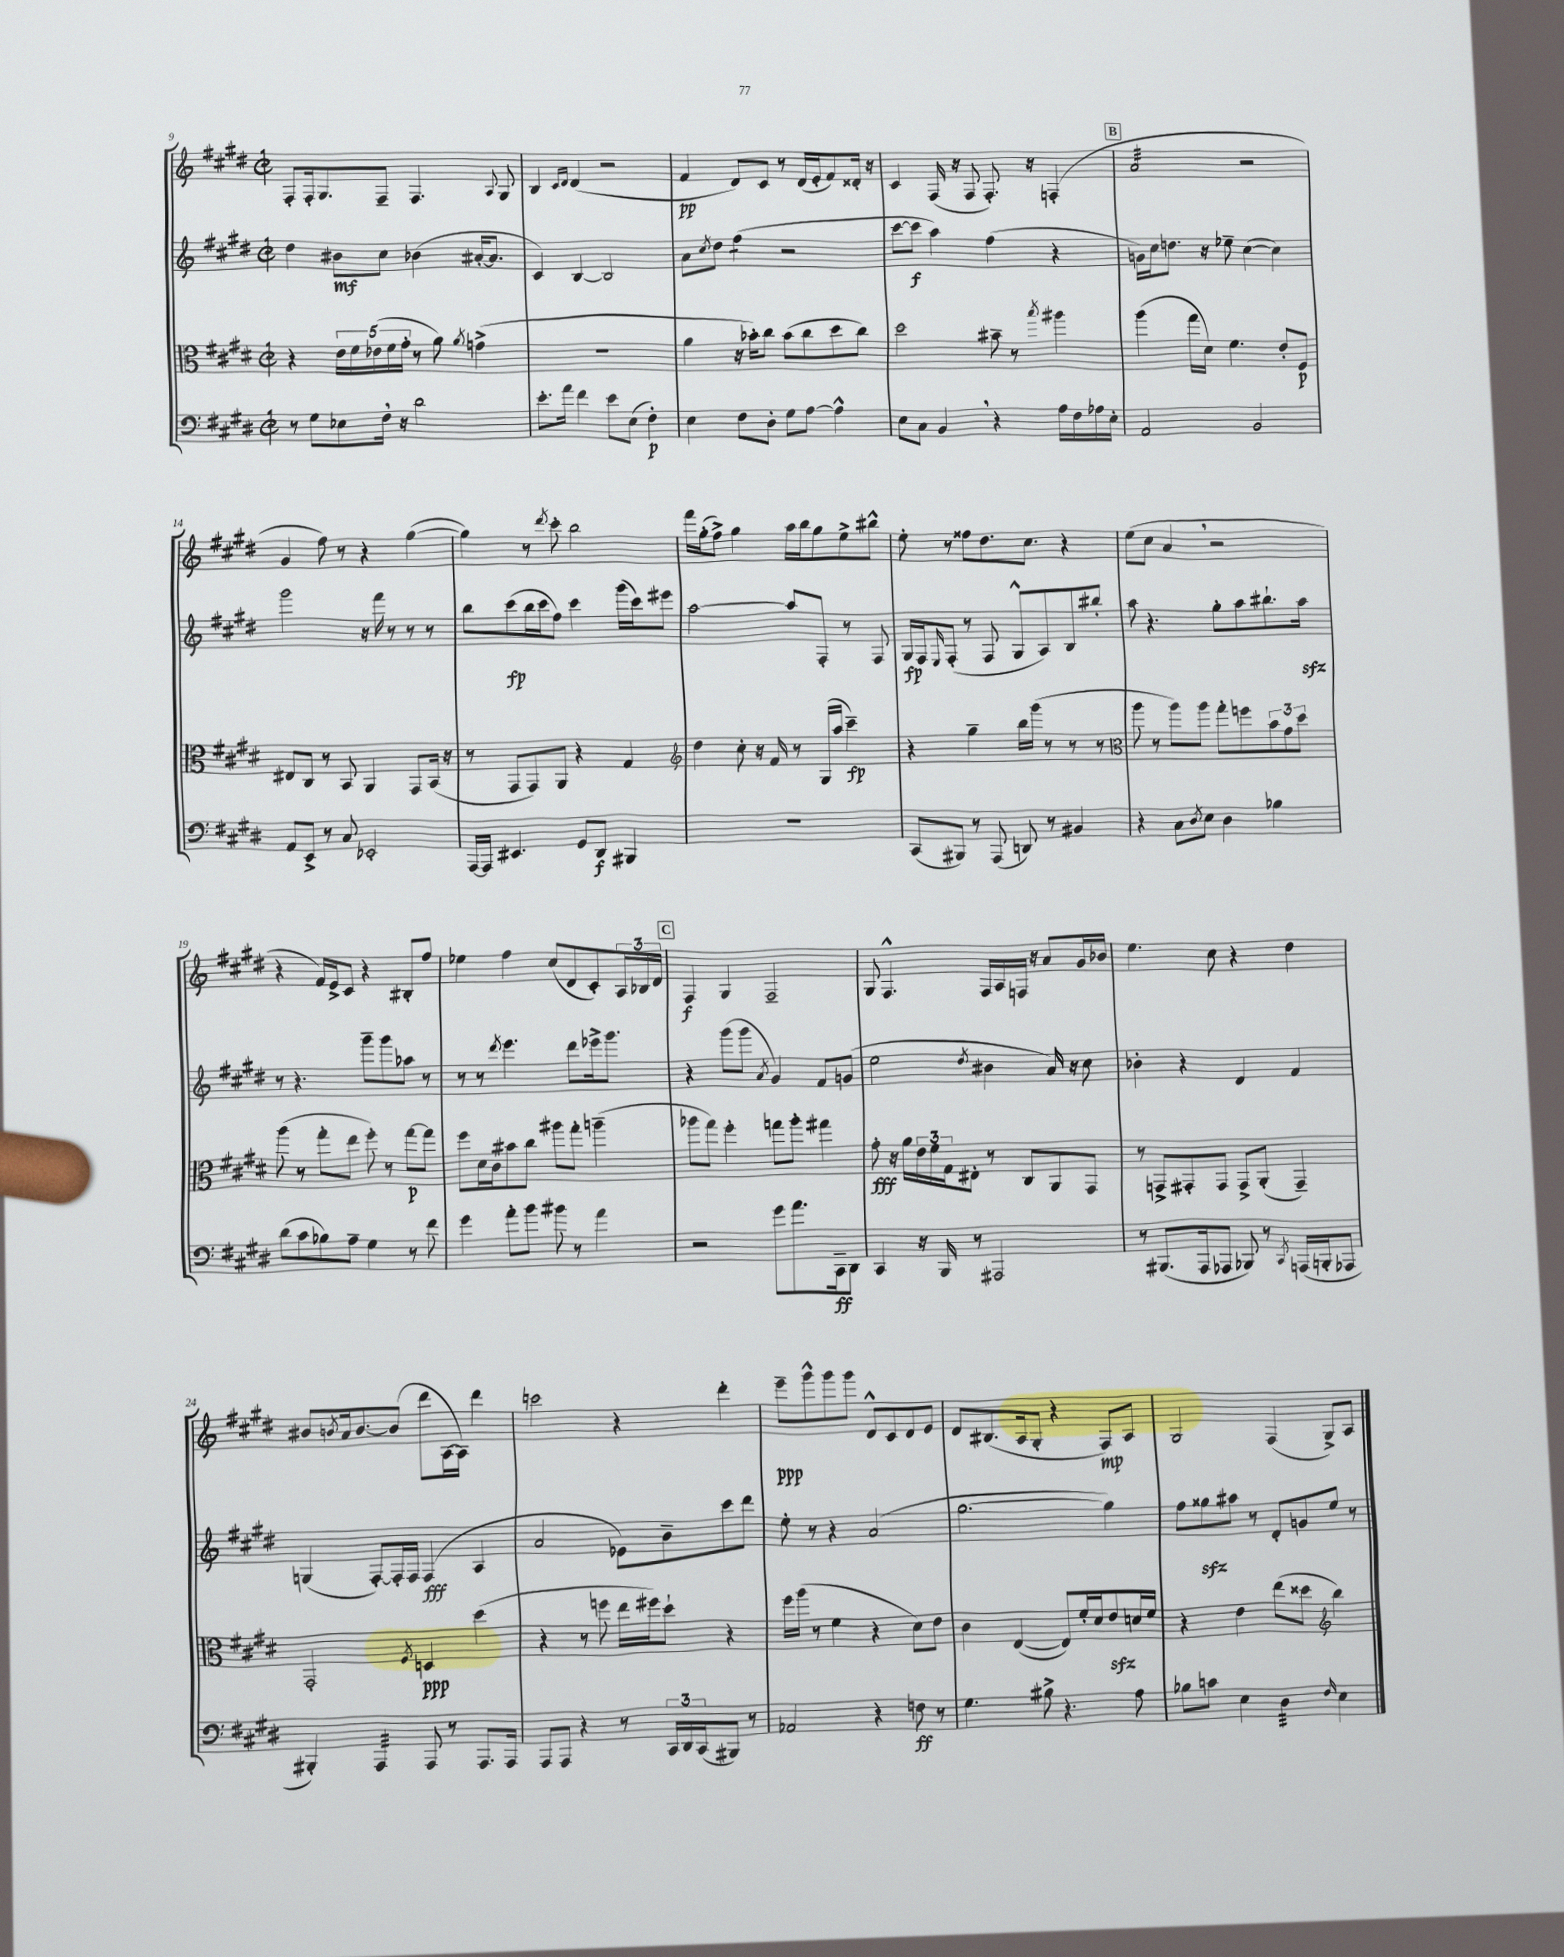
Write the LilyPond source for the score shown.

<<
\new StaffGroup <<
\new Staff = "s0" {
    \clef treble \key e \major \defaultTimeSignature \time 2/2
    fis8-. fis16-. gis8. fis8-- fis4. \appoggiatura { a8 } gis8 |
    b4 \grace { cis'16 dis'16 } dis'4( r2 |
    fis'4\pp dis'8) cis'8 r8 dis'16( e'16-. fis'8) disis'16-. r16 |
    cis'4 fis16( r16 fis8 fis8.-.) r16 f4-.( |
    \mark \markup { \box "B" } a'2:32 r2 |
    gis'4 fis''8) r8 r4 gis''4~( |
    gis''4) r8 \acciaccatura { dis'''8 } cis'''8-. b''2 |
    fis'''16 gis''16-.( fis''8->) gis''4 a''16 b''16 gis''8 e''8-> bis''8-^ |
    e''8-. r8 fisis''8 dis''8. cis''8. r4 |
    e''8( cis''8 a'4 \breathe r2 |
    r4 fis'16) e'16-> cis'8 r4 bis8-. fis''8 |
    ees''4 fis''4 cis''8( dis'8 cis'8-.) \tuplet 3/2 { a16 bes16 dis'16 } |
    \mark \markup { \box "C" } fis4\f gis4 fis2-- |
    gis8 fis4.-^ fis16 a16 f16 r16 a'8 gis'16 bes'16 |
    e''4. cis''8 r4 dis''4 |
    bis'8 \acciaccatura { b'8 } a'16 b'8.~ b'8( dis'''8 a16~ a16) dis'''4 |
    c'''2 r4 dis'''4-. |
    e'''8--\ppp gis'''8-^ gis'''8 gis'''8 dis'8-^ cis'8 dis'8 e'8 |
    dis'8 bis8.( a16 gis8-. r4 fis8\mp) a8 |
    gis2 fis4( gis8->) a8 \bar "|." |
}
\new Staff = "s1" {
    \clef treble \key e \major \defaultTimeSignature \time 2/2
    dis''4 bis'8\mf cis''8 bes'4( ais'16~-. ais'8. |
    cis'4) b4~ b2 |
    a'8 \acciaccatura { cis''8 } dis''8 fis''4:8( r2 |
    cis'''8~ cis'''8\f a''4) fis''4( r4 |
    \mark \markup { \box "B" } g'16) cis''16 d''8. r16 ees''8-- cis''4~( cis''4) |
    gis'''2 r16 fis'''16 r8 r8 r8 |
    b''8 cis'''8\fp( b''16 cis'''16 fis''8) cis'''4 gis'''16( cis'''16) eis'''8 |
    a''2~ a''8 fis8-. r8 fis8 |
    gis16\fp fis16 \grace { e16 } fis8-.( r8 fis8 gis8-^ a8) b8 bis''8-. |
    a''8 r4. gis''8-. a''8 bis''8.-! a''16\sfz |
    r8 r4. gis'''8-- gis'''8 aes''8 r8 |
    r8 r8 \acciaccatura { dis'''8 } e'''4. dis'''8 ees'''16-> gis'''8. |
    \mark \markup { \box "C" } r4 gis'''8( gis'''8 \acciaccatura { a'8 } gis'4) fis'8 g'8( |
    e''2 \acciaccatura { dis''8 } bis'4 a'16) r16 cis''8 |
    bes'4-. r4 dis'4 fis'4 |
    g4( fis8~-.) fis16-. fis16 fis4\fff( a4 |
    a'2 ees'8) b'8-- cis'''8 dis'''8 |
    e''8-. r8 r4 a'2( |
    gis''2.~ gis''4) |
    fis''8 gisis''8\sfz ais''8 r8 dis'8-. g'8 e''8 r8 \bar "|." |
}
\new Staff = "s2" {
    \clef alto \key e \major \defaultTimeSignature \time 2/2
    r4 \tuplet 5/4 { e'16 fis'16 ees'16( fis'16 gis'16-. } r8 a'8) \acciaccatura { a'8 } g'4->( |
    R1 |
    a'4 r16 bes'16-.) cis''8 bes'8( cis''8 dis''8 cis''8) |
    dis''2 bis'8-- r8 \acciaccatura { b''8 } ais''4 |
    \mark \markup { \box "B" } a''4( gis''16 dis'16) fis'4. e'8-. fis8\p |
    eis8 cis8 r8 b,8 a,4 gis,8 b,16( r16 |
    r8 gis,8 gis,8) a,8 r4 gis4 |
    \clef treble dis''4 cis''8-. r16 fis'16 r8 gis16( a''16 cis'''4--\fp) |
    r4 gis''4-- b''16 gis'''16( r8 r8 r8 |
    \clef alto a''8 r8 a''8) a''8 gis''8-. f''8 \tuplet 3/2 { b'8 gis'8 dis''8 } |
    a''8( r8 gis''8-. e''8 fis''8-.) r8 gis''8~\p gis''8 |
    fis''8 dis'16 cis'16 bis'8 cis''8 ais''8 gis''8-. a''4--( |
    \mark \markup { \box "C" } aes''8 gis''8) fis''4-. g''8 aes''8-. gis''4 |
    gis'8-.\fff r16 a'16 \tuplet 3/2 { e'16 fis'16 gis16 } eis8-. r8 cis8 a,8 gis,8 |
    r8 g,8-> gis,8-. gis,8 gis,8-> a,8-.( gis,4--) |
    gis,2-. \acciaccatura { fis8 } d4\ppp dis''4( |
    r4 r8 f''8 e''16 fis''16) dis''8-! r4 |
    fis''16 a''16( r8 fis'4 r4 dis'8) e'8 |
    cis'4 e4~( e8) fis'16-. dis'16 e'8\sfz d'16 fis'16 |
    r4 e'4 e''8( disis''8 \clef treble b''4) \bar "|." |
}
\new Staff = "s3" {
    \clef bass \key e \major \defaultTimeSignature \time 2/2
    r8 gis8 ees8 fis16 \breathe r16 dis'2 |
    e'8.-. a'16 fis'4 e'8 e8( fis4-.\p) |
    e4 fis8 dis8-. gis8 a8~ a4-^ |
    e8 cis8 b,4 \breathe r4 a16 fis16 aes16 e16-. |
    \mark \markup { \box "B" } a,2 b,2 |
    a,8 e,8-> r8 cis8 ees,2-. |
    a,,16~ a,,16 eis,4. gis,8 dis,8\f bis,,4 |
    R1 |
    cis,8( bis,,8) r8 a,,8( d,8) r8 bis,4 |
    r4 cis8 \acciaccatura { dis8 } e8 dis4 bes4 |
    dis'8( cis'8 bes8) a8-- gis4 r8 fis'8 |
    gis'4 a'8-. b'8 bis'8 r8 a'4 |
    \mark \markup { \box "C" } r2 gis'8 a'8. cis,16--\ff dis,8 |
    cis,4 r16 b,,16 r8 ais,,2 |
    r8 bis,,8.( a,,16 aes,,8 bes,,8) r8 \acciaccatura { cis,8 } a,,16( b,,16-. aes,,8 |
    bis,,4-.) a,,4:32 a,,8 r8 a,,8. a,,16 |
    a,,8 a,,8 r4 r8 \tuplet 3/2 { cis,16 dis,16 cis,16( } bis,,8) r8 |
    aes,2 r4 f8\ff r8 |
    gis4. bis8-> r4. a8 |
    bes8 c'8 e4 dis4:32 \grace { fis16 } e4 \bar "|." |
}
>>
>>
\layout { \context { \Score currentBarNumber = #9 } }
